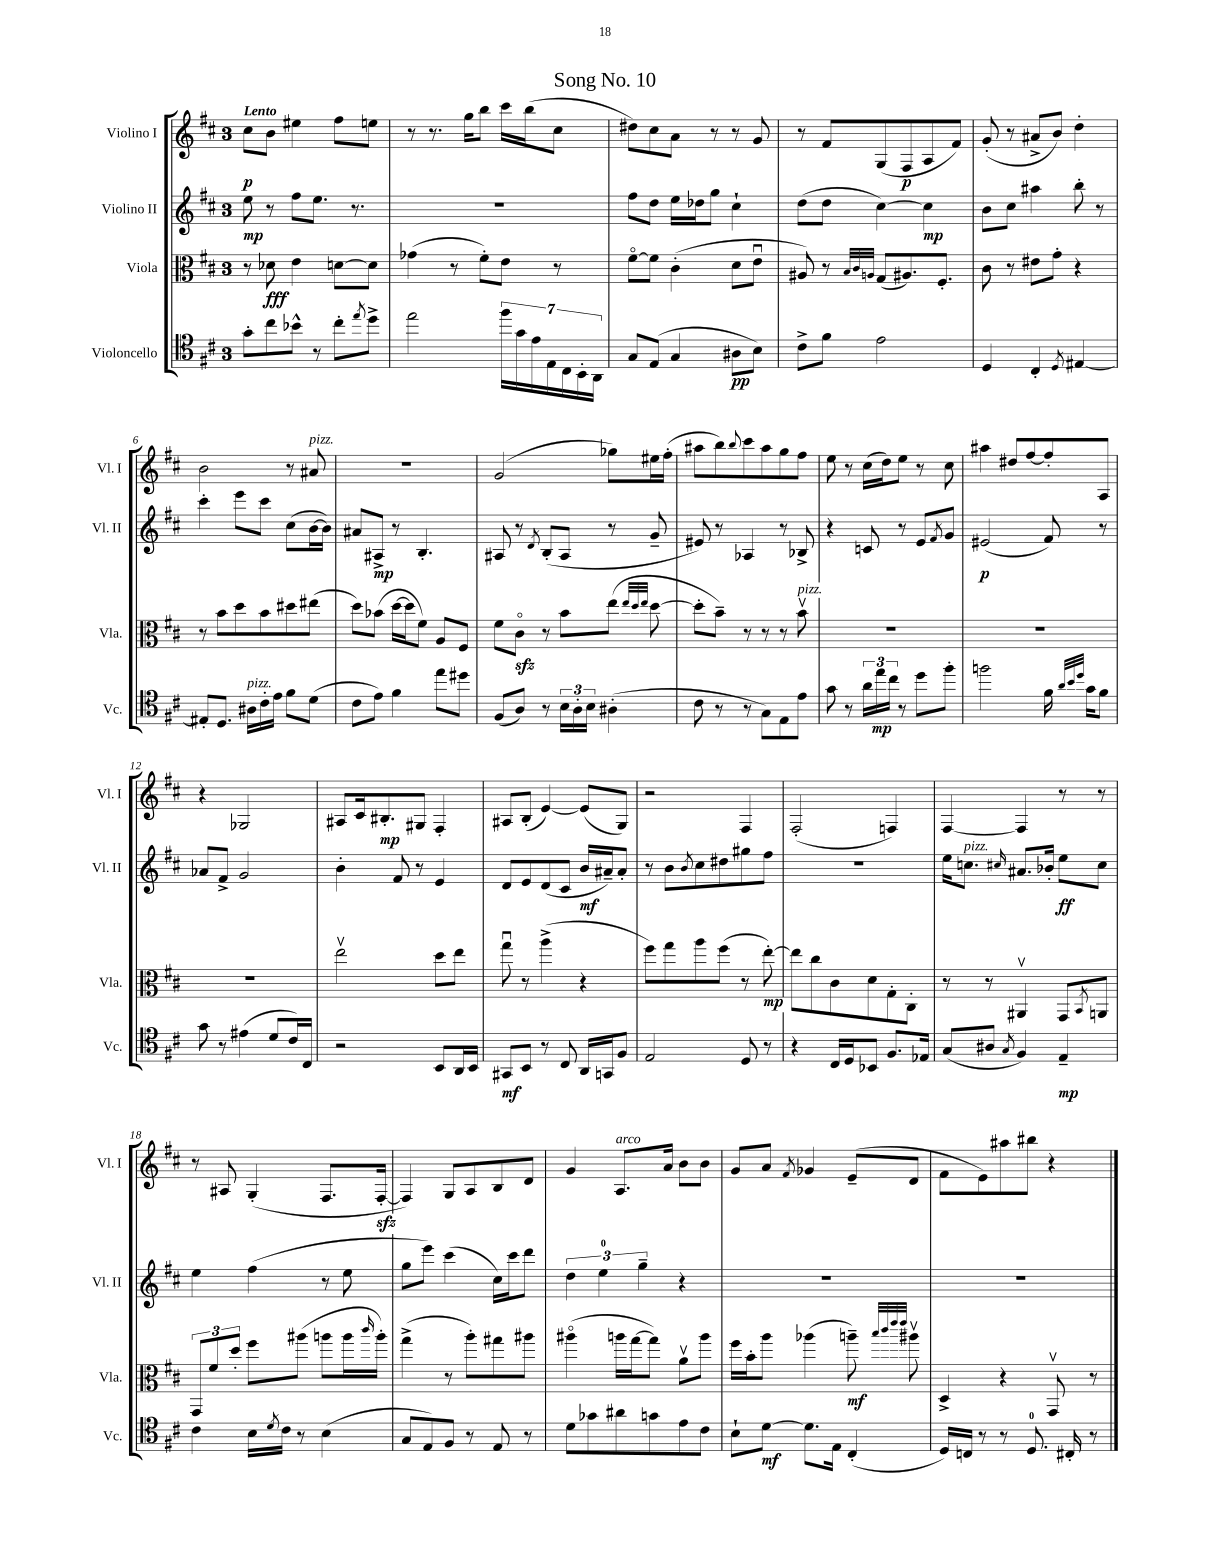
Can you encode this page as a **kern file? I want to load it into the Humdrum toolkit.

**kern	**dynam	**kern	**dynam	**kern	**dynam	**kern	**dynam
*part4	*part4	*part3	*part3	*part2	*part2	*part1	*part1
*staff4	*staff4	*staff3	*staff3	*staff2	*staff2	*staff1	*staff1
*I"Violoncello	*	*I"Viola	*	*I"Violino II	*	*I"Violino I	*
*I'Vc.	*	*I'Vla.	*	*I'Vl. II	*	*I'Vl. I	*
*clefC4	*	*clefC3	*	*clefG2	*	*clefG2	*
*k[f#c#]	*	*k[f#c#]	*	*k[f#c#]	*	*k[f#c#]	*
*M3/4	*	*M3/4	*	*M3/4	*	*M3/4	*
=1	=1	=1	=1	=1	=1	=1	=1
!	!	!	!	!	!	!LO:TX:a:B:t=Lento	!
8g'\L	.	8r	.	8ee\	mp	8cc#\L	p
8cc#\	.	8d-X\	fff	8r	.	8b\J	.
8b-X^^\J	.	4e\	.	8ff#\L	.	4ee#X\	.
8r	.	.	.	8.ee\J	.	.	.
8cc#'\L	.	[8dn\L	.	.	.	8ff#\L	.
.	.	.	.	8.r	.	.	.
8qee/	.	.	.	.	.	.	.
8dd^\J	.	8d\J]	.	.	.	8een\J	.
=2	=2	=2	=2	=2	=2	=2	=2
2ee\	.	(4g-X\	.	2.r	.	8r	.
.	.	.	.	.	.	8.r	.
.	.	8r	.	.	.	.	.
.	.	.	.	.	.	16gg\KL	.
.	.	8f#'\L)	.	.	.	8bb\J	.
28ff#\LL	.	8e\J	.	.	.	16ccc#\LL	.
28g\	.	.	.	.	.	.	.
.	.	.	.	.	.	(16bb\J	.
28e\	.	.	.	.	.	.	.
28E\	.	.	.	.	.	.	.
.	.	8r	.	.	.	8cc#\J	.
28C#\	.	.	.	.	.	.	.
28BB'\	.	.	.	.	.	.	.
28AA\JJ	.	.	.	.	.	.	.
=3	=3	=3	=3	=3	=3	=3	=3
8G/L	.	[8f#\L	.	8ff#\L	.	8dd#X\L)	.
(8E/J	.	8f#\J]	.	8dd\J	.	8cc#\	.
4G/	.	(4c#'\	.	16ee\LL	.	8a\J	.
.	.	.	.	16dd-X\J	.	.	.
.	.	.	.	8gg\J	.	8r	.
8A#X\L	pp	8d\L	.	4cc#`\	.	8r	.
8B\J)	.	8eu\J	.	.	.	8g/	.
=4	=4	=4	=4	=4	=4	=4	=4
8c#^\L	.	8A#X/)	.	(8dd\L	.	8r	.
8f#\J	.	8r	.	8dd\J	.	8f#/L	.
.	.	32qqB/LLL	.	.	.	.	.
.	.	32qqc#/	.	.	.	.	.
.	.	32qqAn/JJJ	.	.	.	.	.
2e\	.	(8G/L	.	[4cc#\)	.	(8G/	.
.	.	8.A#X/)	.	.	.	8F#/	p
.	.	.	.	4cc#\]	mp	8A/	.
.	.	8.F#'/J	.	.	.	.	.
.	.	.	.	.	.	8f#/J)	.
=5	=5	=5	=5	=5	=5	=5	=5
4D/	.	8c#\	.	8b\L	.	(8g'/	.
.	.	8r	.	8cc#\J	.	8r	.
4C#'/	.	8e#X\L	.	4aa#X\	.	8a#X^/L	.
.	.	8g'\J	.	.	.	8b/J)	.
8qD/	.	.	.	.	.	.	.
[4E#X/	.	4r	.	8bb'\	.	4dd'\	.
.	.	.	.	8r	.	.	.
!!LO:LB:g=z
=6	=6	=6	=6	=6	=6	=6	=6
8E#X'/L]	.	8r	.	4ccc#'\	.	2b\	.
8.D/J	.	8b\L	.	.	.	.	.
.	.	8dd\	.	8eee\L	.	.	.
!LO:TX:a:i:t=pizz.	!	!	!	!	!	!	!
16A#X\LL	.	.	.	.	.	.	.
16c#'\	.	8b\	.	8ccc#\J	.	.	.
16e\JJ	.	.	.	.	.	.	.
8f#\L	.	8dd#X\	.	(8cc#\L	.	8r	.
!	!	!	!	!	!	!LO:TX:a:i:t=pizz.	!
(8d\J	.	(8ee#X\J	.	[16b\L	.	8a#X/	.
.	.	.	.	16b\JJ])	.	.	.
=7	=7	=7	=7	=7	=7	=7	=7
8c#\L	.	8dd\L)	.	8a#X/L	.	2.r	.
8e\J)	.	(8b-X\J	.	8A#X^/J	mp	.	.
4f#\	.	[16dd\LL	.	8r	.	.	.
.	.	16dd\J]	.	.	.	.	.
.	.	8f#\J)	.	4.B'/	.	.	.
8ee\L	.	8A/L	.	.	.	.	.
8dd#X\J	.	8F#/J	.	.	.	.	.
=8	=8	=8	=8	=8	=8	=8	=8
(8F#/L	.	8f#\L	.	8A#X/	.	(2g/	.
8A/J)	.	8c#zz\J	.	8r	.	.	.
.	.	.	.	8qd/	.	.	.
8r	.	8r	.	(8B'/L	.	.	.
24B\LL	.	8b\L	.	8A#/J	.	.	.
24A'\	.	.	.	.	.	.	.
24B\JJ	.	.	.	.	.	.	.
(4A#X'\	.	(8ee\J	.	8r	.	8gg-X\L)	.
.	.	32qqee/LLL	.	.	.	.	.
.	.	32qqdd/	.	.	.	.	.
.	.	32qqee/JJJ	.	.	.	.	.
.	.	[8dd\	.	8g~/	.	16ee#X\L	.
.	.	.	.	.	.	(16ff#'\JJ	.
=9	=9	=9	=9	=9	=9	=9	=9
8c#\	.	8dd'\L]	.	8e#X/)	.	8aa#X\L	.
8r	.	8b~\J)	.	8r	.	8bb\)	.
.	.	.	.	.	.	8qqbb/	.
8r	.	8r	.	4A-X/	.	8ccc#\	.
8G\L)	.	8r	.	.	.	8aa#\	.
8E\	.	8r	.	8r	.	8gg\	.
!	!	!LO:TX:a:i:t=pizz.	!	!	!	!	!
8e\J	.	8bv\	.	8B-X^/	.	8ff#\J	.
=10	=10	=10	=10	=10	=10	=10	=10
8g\	.	2.r	.	4r	.	8ee\	.
8r	.	.	.	.	.	8r	.
24a\LL	.	.	.	8cn/	.	(16cc#\LL	.
24ee\	mp	.	.	.	.	.	.
.	.	.	.	.	.	16dd\J)	.
24cc#\JJ	.	.	.	.	.	.	.
8r	.	.	.	8r	.	8ee\J	.
8dd\L	.	.	.	8e/L	.	8r	.
.	.	.	.	8qf#/	.	.	.
8ff#'\J	.	.	.	8g/J	.	8cc#\	.
=11	=11	=11	=11	=11	=11	=11	=11
2ffn\	.	2.r	.	(2e#X/	p	4aa#X\	.
.	.	.	.	.	.	8dd#X/L	.
.	.	.	.	.	.	[8ff#/	.
16f#\	.	.	.	8f#/)	.	8ff#'/]	.
32qqa/LLL	.	.	.	.	.	.	.
32qqb/	.	.	.	.	.	.	.
32qqdd/JJJ	.	.	.	.	.	.	.
16g\KL	.	.	.	.	.	.	.
8f#\J	.	.	.	8r	.	8A/J	.
!!LO:LB:g=z
=12	=12	=12	=12	=12	=12	=12	=12
8g\	.	2.r	.	8a-X/L	.	4r	.
8r	.	.	.	8f#^/J	.	.	.
(4e#X\	.	.	.	2g/	.	2G-X/	.
8d/L	.	.	.	.	.	.	.
16c#/L)	.	.	.	.	.	.	.
16C#/JJ	.	.	.	.	.	.	.
=13	=13	=13	=13	=13	=13	=13	=13
2r	.	2eev\	.	4b'\	.	8A#X/L	.
.	.	.	.	.	.	16c#/k	.
.	.	.	.	.	.	8.B#X'/	mp
.	.	.	.	8f#/	.	.	.
.	.	.	.	8r	.	8G#X/J	.
8BB/L	.	8dd\L	.	4e/	.	4F#'/	.
16AA/L	.	8ee\J	.	.	.	.	.
16BB/JJ	.	.	.	.	.	.	.
=14	=14	=14	=14	=14	=14	=14	=14
8GG#X/L	mf	8ggu\	.	8d/L	.	8A#X/L	.
8BB/J	.	8r	.	8e/	.	(8B'/J	.
8r	.	(4aa^\	.	(8d/	.	[4e/)	.
8C#/	.	.	.	8c#/J	.	.	.
16AA/LL	.	4r	.	16b/LL	mf	(8e/L]	.
16GGn/J	.	.	.	16a#X~/J)	.	.	.
8F#/J	.	.	.	8a#'/J	.	8G/J)	.
=15	=15	=15	=15	=15	=15	=15	=15
2E/	.	8ff#\L)	.	8r	.	2r	.
.	.	8gg\	.	8b\L	.	.	.
.	.	.	.	8qb/	.	.	.
.	.	8aa\	.	8cc#\	.	.	.
.	.	(8ff#\J	.	8dd#X\	.	.	.
8D/	.	8r	.	8gg#X\	.	4F#/	.
8r	.	[8ee'\)	mp	8ff#\J	.	.	.
=16	=16	=16	=16	=16	=16	=16	=16
4r	.	8ee\L]	.	2.r	.	(2F#'/	.
.	.	8cc#\	.	.	.	.	.
16C#/LL	.	8c#\	.	.	.	.	.
16D/J	.	.	.	.	.	.	.
8BB-X/J	.	8d\	.	.	.	.	.
8.F#/L	.	8G'\	.	.	.	4Fn/)	.
.	.	8C#'\J	.	.	.	.	.
16E-X/Jk	.	.	.	.	.	.	.
=17	=17	=17	=17	=17	=17	=17	=17
(8G/L	.	8r	.	16ee\KL	.	[4F#/	.
!	!	!	!	!LO:TX:a:i:t=pizz.	!	!	!
.	.	.	.	8.ccn\J	.	.	.
8A#X/J	.	8r	.	.	.	.	.
8qG/	.	.	.	16qqcc#X/	.	.	.
4F#/)	.	4AA#Xv/	.	8.a#X/L	.	4F#/]	.
.	.	.	.	16b-X'/Jk	.	.	.
4E~/	mp	8GG/L	.	8ee\L	ff	8r	.
.	.	8qBB/	.	.	.	.	.
.	.	8AAn/J	.	8cc#\J	.	8r	.
!!LO:LB:g=z
=18	=18	=18	=18	=18	=18	=18	=18
4c#\	.	12GG/L	.	4ee\	.	8r	.
.	.	12f#/	.	.	.	.	.
.	.	.	.	.	.	8A#X/	.
.	.	12dd'/J	.	.	.	.	.
16B\LL	.	8ff#\L	.	(4ff#\	.	(4G'/	.
8qd/	.	.	.	.	.	.	.
16c#\JJ	.	.	.	.	.	.	.
8r	.	(8aa#X\J	.	.	.	.	.
(4B\	.	8aan\L	.	8r	.	8.F#/L	.
.	.	16aa\L	.	8ee\	.	.	.
.	.	16qqccc#/	.	.	.	.	.
.	.	16aa'\JJ)	.	.	.	[16F#zz'/Jk	.
=19	=19	=19	=19	=19	=19	=19	=19
8G/L	.	(4gg^\	.	8gg\L	.	4F#/])	.
8E/)	.	.	.	8eee\J)	.	.	.
8F#/J	.	8r	.	(4ccc#\	.	8G/L	.
8r	.	8aa'\L)	.	.	.	8A/	.
8E/	.	8gg#X\	.	16cc#\LL)	.	8B/	.
.	.	.	.	16ccc#\J	.	.	.
8r	.	8aa#X\J	.	8ddd\J	.	8d/J	.
=20	=20	=20	=20	=20	=20	=20	=20
8d\L	.	(4aa#X\	.	6dd\	.	4g/	.
8g-X\	.	.	.	.	.	.	.
.	.	.	.	6ee\	.	.	.
!	!	!	!	!	!	!LO:TX:a:i:t=arco	!
8a#X\	.	16aan\LL	.	.	.	8.A/L	.
.	.	[16gg\J	.	.	.	.	.
.	.	.	.	6gg~\	.	.	.
8gn\	.	8gg\J])	.	.	.	.	.
.	.	.	.	.	.	16a/Jk	.
8e\	.	8av\L	.	4r	.	8b\L	.
8c#\J	.	8aa\J	.	.	.	8b\J	.
=21	=21	=21	=21	=21	=21	=21	=21
8B`\L	.	16ff#\LL	.	2.r	.	8g/L	.
.	.	16b'\J	.	.	.	.	.
[8d\J	mf	8aa\J	.	.	.	8a/J	.
.	.	.	.	.	.	8qf#/	.
8.d\L]	.	(4aa-X\	.	.	.	4g-X/	.
16E\Jk	.	.	.	.	.	.	.
(4C#'/	.	8aan~\)	mf	.	.	(8e~/L	.
.	.	32qqbb/LLL	.	.	.	.	.
.	.	32qqccc#/	.	.	.	.	.
.	.	32qqeee/	.	.	.	.	.
.	.	32qqeee/JJJ	.	.	.	.	.
.	.	8aa#Xv\	.	.	.	8d/J	.
=22	=22	=22	=22	=22	=22	=22	=22
16D/LL)	.	4D^/	.	2.r	.	8f#\L	.
16Cn/JJ	.	.	.	.	.	.	.
8r	.	.	.	.	.	8e\)	.
8r	.	4r	.	.	.	8aa#X\	.
8.D/	.	.	.	.	.	8bb#X\J	.
.	.	8GGv/	.	.	.	4r	.
16C#X'/	.	.	.	.	.	.	.
8r	.	8r	.	.	.	.	.
==	==	==	==	==	==	==	==
*-	*-	*-	*-	*-	*-	*-	*-
